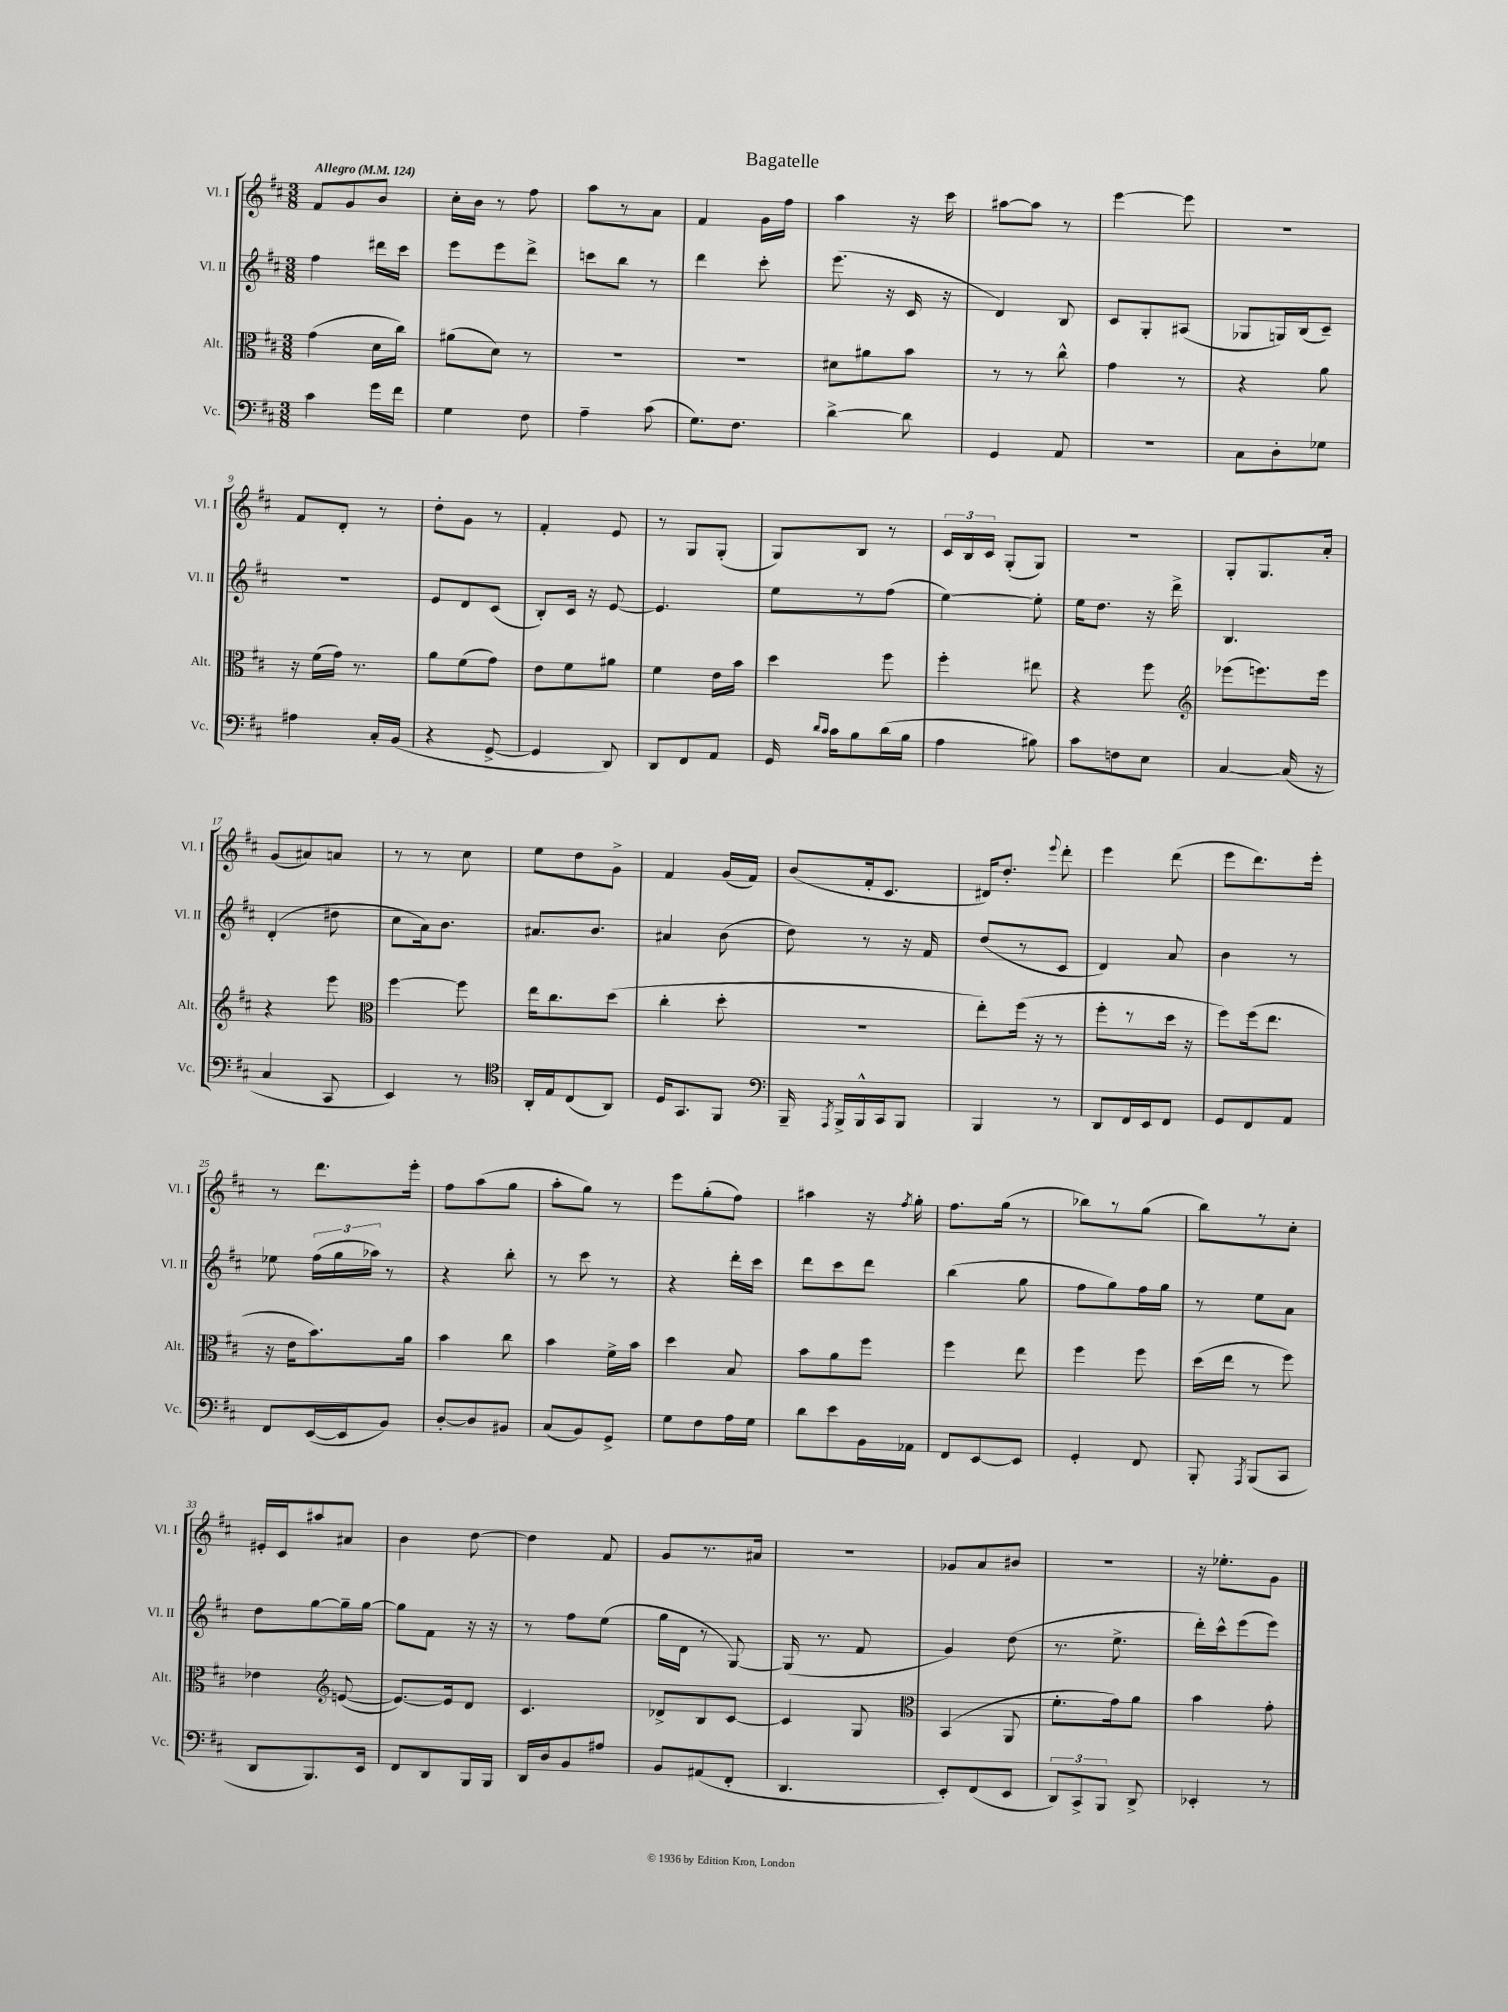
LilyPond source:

\header { title = "Bagatelle" }
<<
\new StaffGroup <<
\new Staff = "s0" \with { instrumentName = "Vl. I" shortInstrumentName = "Vl. I" } {
    \clef treble \key d \major \numericTimeSignature \time 3/8 \tempo "Allegro" 4 = 124
    \autoBeamOff fis'8[ g'8 b'8] |
    cis''16[-. b'16] r8 fis''8 |
    a''8[ r8 a'8] |
    fis'4 g'16[ fis''16] |
    a''4 r16 cis'''16 |
    ais''8[~ ais''8] r8 |
    e'''4~ e'''8 |
    R4. |
    fis'8[ d'8]-. r8 |
    d''8[-. g'8] r8 |
    fis'4-. e'8 |
    r8 g8[ g8]-.( |
    g8[) b8] r8 |
    \tuplet 3/2 { cis'16[ b16 cis'16] } g8[-.( g8]) |
    r4. |
    g8[-. g8. a'16]-. |
    g'8[( ais'8) a'8] |
    r8 r8 cis''8 |
    e''8[ d''8 g'8]-> |
    fis'4 g'16[( fis'16]) |
    b'8[( fis'16-. cis'8.] |
    dis'16[) d''8.]-. \appoggiatura { e'''8 } d'''8-. |
    e'''4 d'''8( |
    e'''8[ d'''8.) e'''16]-. |
    r8 d'''8.[ e'''16]-. |
    fis''8[ a''8( g''8] |
    a''8[-. g''8]) r8 |
    e'''8[ g''8-.( fis''8]) |
    ais''4 r16 \acciaccatura { fis''8 } g''16-. |
    fis''8.[ g''16]( r8 |
    bes''8[) r8 g''8]( |
    b''8[) r8 cis''8]-. |
    eis'16[-. cis'16 ais''8 ais'8] |
    b'4 d''8~ |
    d''4 fis'8 |
    g'8[ r8. ais'16] |
    R4. |
    ges'8[ a'8 bis'8] |
    R4. |
    r16 ees''8.[-. g'8] \bar "|." |
}
\new Staff = "s1" \with { instrumentName = "Vl. II" shortInstrumentName = "Vl. II" } {
    \clef treble \key d \major \numericTimeSignature \time 3/8
    \autoBeamOff fis''4 dis'''16[ cis'''16] |
    e'''8[ e'''8 d'''8]-> |
    c'''8[ b''8] r8 |
    d'''4 cis'''8-. |
    e'''8.( r16 cis'16 r16 |
    d'4) b8 |
    cis'8[ g8-. ais8]( |
    ges8[ g16) b16( cis'8]--) |
    R4. |
    e'8[ d'8 cis'8]( |
    b8[-.) cis'16] r16 e'8~ |
    e'4. |
    e''8[ r8 fis''8]( |
    e''4~) e''8-. |
    e''16[ d''8.] r16 d'''16-> |
    b4. |
    d'4-.( dis''8 |
    cis''8[ a'16) b'8.] |
    ais'8.[ b'8.] |
    ais'4 b'8( |
    d''8) r8 r16 fis'16 |
    d''8[( r8 cis'8] |
    d'4) a'8 |
    b'4 r8 |
    ees''8 \tuplet 3/2 { fis''16[( g''16 aes''16]) } r8 |
    r4 b''8-. |
    r8 cis'''8 r8 |
    r4 d'''16[-. cis'''16] |
    d'''8[ cis'''8 d'''8] |
    b''4( g''8 |
    fis''8[ g''8) fis''16 g''16] |
    r8 e''8[ a'8] |
    d''8[ g''8~ g''16-- g''16]~ |
    g''8[ fis'8] r16 r16 |
    r8 fis''8[ e''8]( |
    g''16[ d'16] r8 g8~) |
    g16( r8. fis'8 |
    g'4) d''8( |
    r8. e''8.-> |
    d'''16[-.) cis'''16-^ e'''8( e'''8]) \bar "|." |
}
\new Staff = "s2" \with { instrumentName = "Alt." shortInstrumentName = "Alt." } {
    \clef alto \key d \major \numericTimeSignature \time 3/8
    \autoBeamOff g'4( d'16[ cis''16]) |
    ais'8[( d'8]) r8 |
    R4. |
    R4. |
    dis'8[ ais'8 b'8] |
    r8 r8 cis''8-^ |
    g'4 r8 |
    r4 a'8 |
    r16 fis'16[( g'16]) r8. |
    a'8[ fis'8( g'8]) |
    e'8[ fis'8 ais'8] |
    fis'4 e'16[ b'16] |
    d''4 fis''8 |
    fis''4-. eis''8 |
    r4 fis''8 |
    \clef treble ees'''8[( e'''8.) e'''16] |
    r4 e'''8 |
    \clef alto fis''4~ fis''8 |
    e''16[ cis''8. d''8]( |
    cis''4-. d''8-. |
    R4. |
    e''8[-.) fis''16]( r16 r8 |
    fis''8[-. r8 d''16] r16 |
    fis''8[) fis''16( e''8.] |
    r16 e'16[ b'8.) a'16] |
    b'4 cis''8 |
    b'4 fis'16[-> b'16] |
    d''4 b8 |
    b'8[ a'8 fis''8] |
    fis''4 e''8 |
    fis''4 fis''8 |
    d''16[( e''16] r8 fis''8) |
    ees'4 \clef treble e'8~( |
    e'8.[~) e'16 d'8] |
    cis'4. |
    des'8[-> b8 cis'8]~ |
    cis'4 g8 |
    \clef alto b,4( a,8 |
    fis'8.[-. g'16) a'8] |
    b'4 g'8-. \bar "|." |
}
\new Staff = "s3" \with { instrumentName = "Vc." shortInstrumentName = "Vc." } {
    \clef bass \key d \major \numericTimeSignature \time 3/8
    \autoBeamOff cis'4 g'16[ fis'16] |
    g4 fis8 |
    a4-- cis'8( |
    g8.[) fis8.] |
    d'4~-> d'8 |
    g,4 a,8 |
    R4. |
    cis8[ d8-. ges8] |
    ais4 cis16[-. b,16]( |
    r4 g,8~-> |
    g,4 d,8) |
    d,8[ fis,8 a,8] |
    g,16 \grace { d'16[ cis'16] } cis'16[ b8 d'16( b16] |
    a4 bis8) |
    cis'8[ f8 e8] |
    cis4~ cis16( r16 |
    cis4 cis,8 |
    e,4) r8 |
    \clef tenor a,16[-. e16 cis8( a,8]) |
    d16[ g,8. fis,8] |
    \clef bass b,,16-- \acciaccatura { a,,8 } b,,16[-> b,,16-^ cis,16 b,,8] |
    b,,4 r8 |
    d,8[ fis,16 e,16 fis,8] |
    g,8[ fis,8 a,8] |
    fis,8[ e,16~( e,16 b,8]) |
    d8[~-. d8 bis,8] |
    cis8[( b,8) g,8]-> |
    g8[ fis8 a16 g16] |
    d'8[ e'8 b,16 aes,16] |
    fis,8[ e,8~ e,8] |
    g,4-. fis,8 |
    b,,8-. \acciaccatura { a,,8 } b,,8[( cis,8] |
    d,8[ b,,8.) e,16] |
    fis,8[ d,8 b,,16 b,,16] |
    d,16[ d16 b,8 ais8] |
    b,8[ ais,8( fis,8]-. |
    d,4. |
    e,8[-.) fis,8( e,8] |
    \tuplet 3/2 { d,8[) cis,8-> b,,8] } d,8-> |
    ees,4-. r8 \bar "|." |
}
>>
>>
